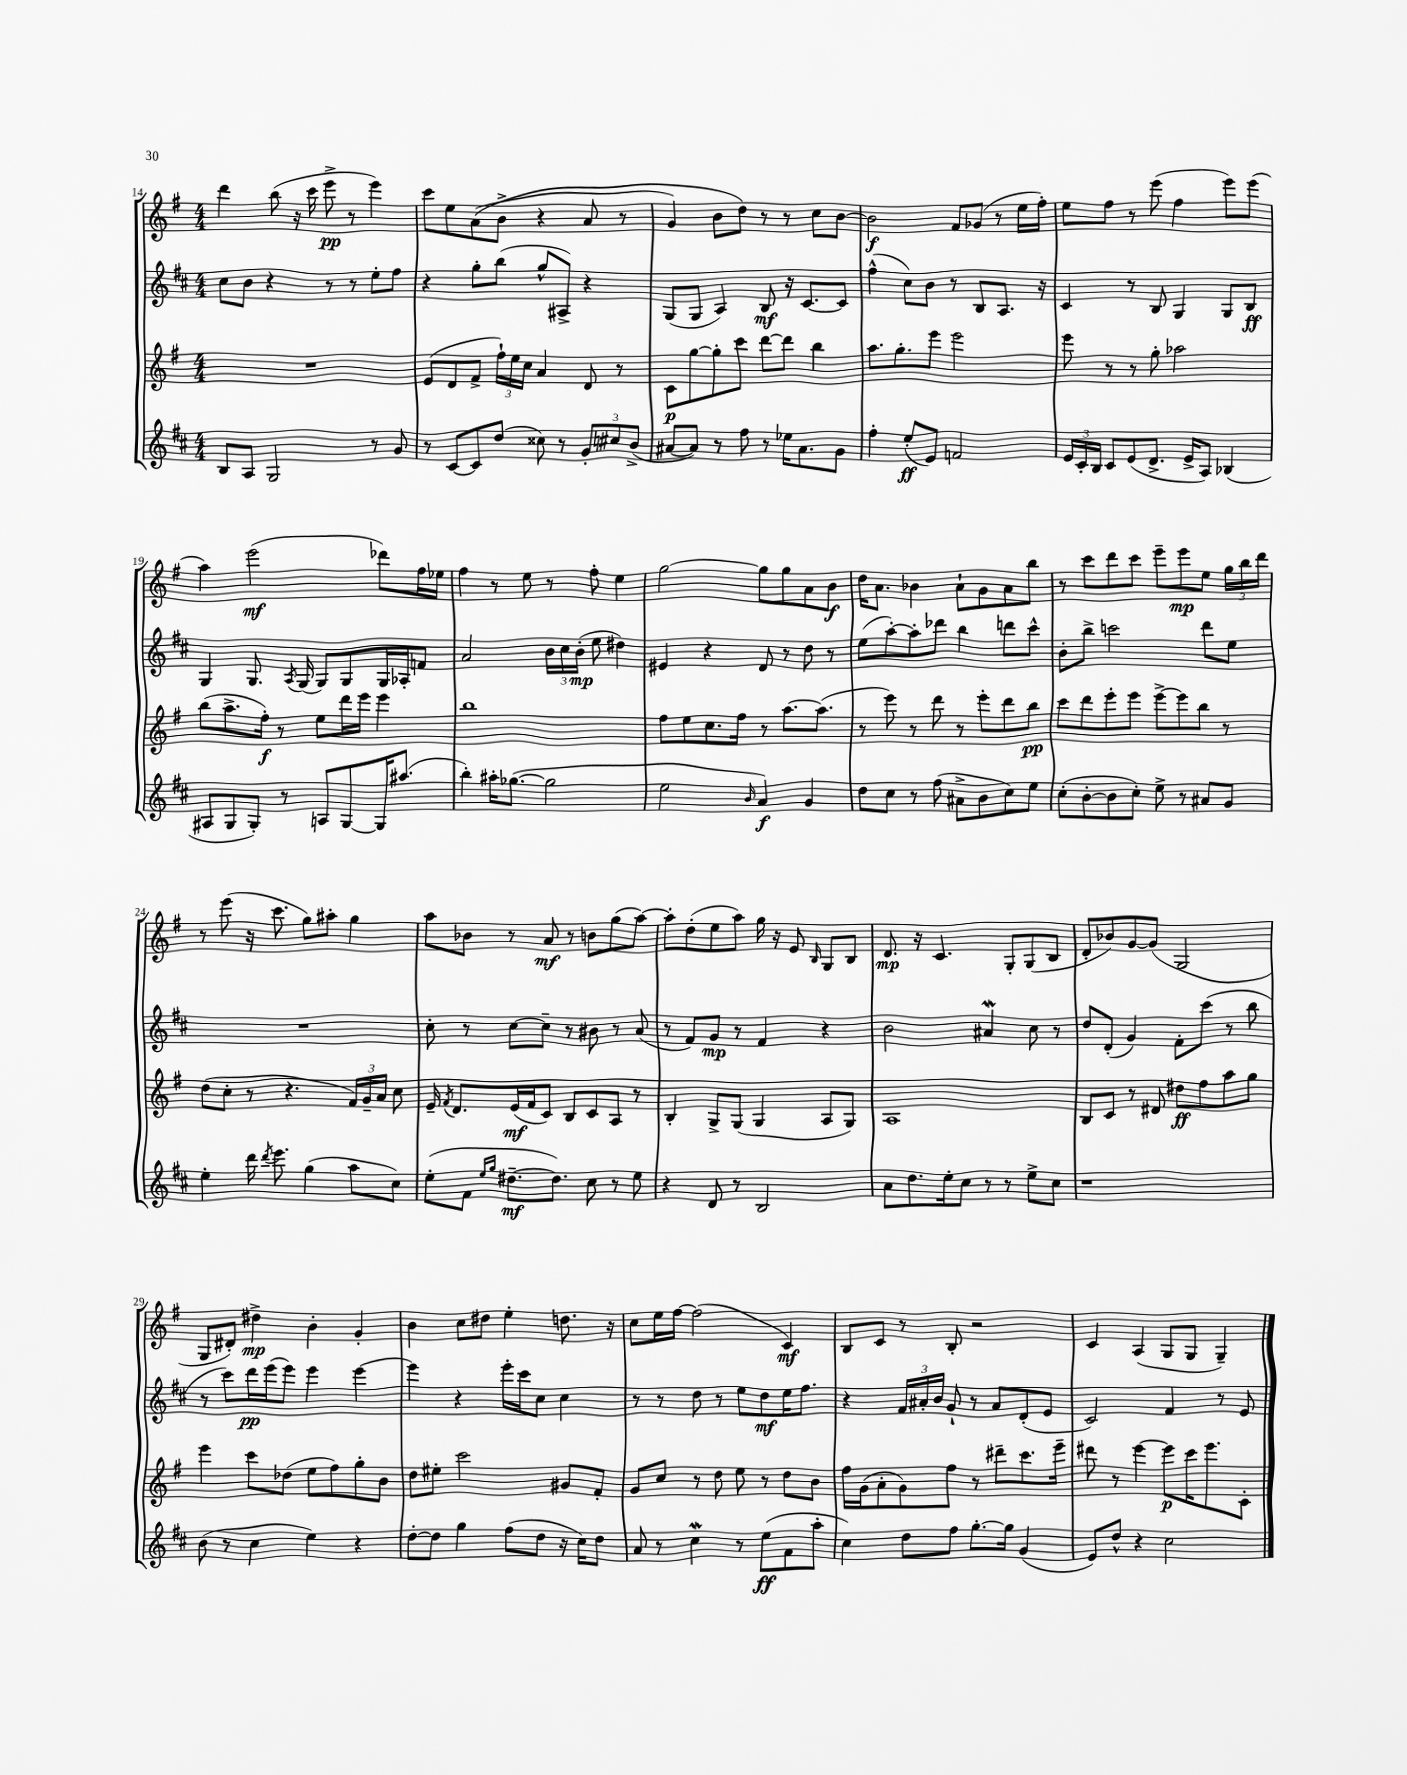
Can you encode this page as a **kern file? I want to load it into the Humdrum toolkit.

**kern	**dynam	**kern	**dynam	**kern	**dynam	**kern	**dynam
*part4	*part4	*part3	*part3	*part2	*part2	*part1	*part1
*staff4	*staff4	*staff3	*staff3	*staff2	*staff2	*staff1	*staff1
*clefG2	*	*clefG2	*	*clefG2	*	*clefG2	*
*k[f#c#]	*	*k[f#]	*	*k[f#c#]	*	*k[f#]	*
*M4/4	*	*M4/4	*	*M4/4	*	*M4/4	*
=14	=14	=14	=14	=14	=14	=14	=14
8B/L	.	1r	.	8cc#\L	.	4ddd\	.
8A/J	.	.	.	8b\J	.	.	.
2G/	.	.	.	4r	.	(8bb\	.
.	.	.	.	.	.	16r	.
.	.	.	.	.	.	16ccc\	.
.	.	.	.	8r	.	8eee^\	pp
.	.	.	.	8r	.	8r	.
8r	.	.	.	8ee'\L	.	4eee\)	.
8g/	.	.	.	8ff#\J	.	.	.
=15	=15	=15	=15	=15	=15	=15	=15
8r	.	(8e/L	.	4r	.	8ccc\L	.
[8c#/L	.	8d/	.	.	.	8ee\	.
8c#/]	.	8f#^/J	.	8gg'\L	.	((8a\	.
(8dd/J	.	24ff#`\LL)	.	(8bb\J	.	8b^\J	.
.	.	24ee\	.	.	.	.	.
.	.	24cc\JJ	.	.	.	.	.
8cc##X\)	.	4a/	.	8gg^^/L	.	4r	.
8r	.	.	.	8A#X^/J)	.	.	.
12g'/L	.	8d/	.	4r	.	8a/	.
12cc#X/	.	.	.	.	.	.	.
.	.	8r	.	.	.	8r	.
(12b^/J	.	.	.	.	.	.	.
=16	=16	=16	=16	=16	=16	=16	=16
[8a#X/L	.	8c\L	p	(8G/L	.	4g/)	.
8a#/J])	.	[8gg\	.	8G/J	.	.	.
8r	.	8gg'\]	.	4A/)	.	8b\L	.
8ff#\	.	8ccc\J	.	.	.	8dd\J)	.
8r	.	[8ddd\L	.	8B/	mf	8r	.
16ee-X\KL	.	8ddd\J]	.	16r	.	8r	.
8.a#\	.	.	.	[8.c#/L	.	.	.
.	.	4bb\	.	.	.	8cc\L	.
8g\J	.	.	.	8c#/J]	.	[8b\J	.
=17	=17	=17	=17	=17	=17	=17	=17
4ff#'\	.	8.aa\L	.	(4ff#^^\	.	2b\]	f
.	.	8.gg'\	.	.	.	.	.
(8ee'/L	ff	.	.	8cc#\L)	.	.	.
8e/J)	.	8eee\J	.	8b\J	.	.	.
2fn/	.	2eee\	.	8r	.	8f#/L	.
.	.	.	.	8B/L	.	(8g-X/J	.
.	.	.	.	8.A/J	.	8r	.
.	.	.	.	.	.	16ee\LL	.
.	.	.	.	16r	.	16ff#'\JJ)	.
=18	=18	=18	=18	=18	=18	=18	=18
24e/LL	.	8eee\	.	4c#/	.	8ee\L	.
24c#'/	.	.	.	.	.	.	.
24B/JJ	.	.	.	.	.	.	.
8c#/L	.	8r	.	.	.	8ff#\J	.
(8e/	.	8r	.	8r	.	8r	.
8.d^/J	.	8gg'\	.	8B/	.	(8eee\	.
.	.	2aa-X\	.	4G/	.	4ff#\	.
16e^/KL	.	.	.	.	.	.	.
8A/J)	.	.	.	.	.	.	.
(4B-X/	.	.	.	8G/L	.	8eee\L)	.
.	.	.	.	8B/J	ff	(8eee\J	.
!!LO:LB:g=z
=19	=19	=19	=19	=19	=19	=19	=19
8A#X/L	.	(8bb\L	.	4G/	.	4aa\)	.
8G/	.	8.aa^\	.	.	.	.	.
8G'/J)	.	.	.	8.G/	.	(2eee\	mf
.	.	16ff#'\Jk)	f	.	.	.	.
8r	.	8r	.	.	.	.	.
.	.	.	.	8qA/	.	.	.
.	.	.	.	(16G/	.	.	.
8An/L	.	8ee\L	.	8G/L)	.	.	.
[8G/	.	16ddd\L	.	8G/	.	.	.
.	.	16eee\JJ	.	.	.	.	.
16G/K]	.	4eee\	.	16G/L	.	8ddd-X\L)	.
(8.aa#X/J	.	.	.	16A-X'/J	.	.	.
.	.	.	.	8fn/J	.	16ff#\L	.
.	.	.	.	.	.	16ee-X\JJ	.
=20	=20	=20	=20	=20	=20	=20	=20
4bb'\)	.	1bb	.	2a/	.	4ff#\	.
16aa#X'\KL	.	.	.	.	.	8r	.
([8.gg-X\J	.	.	.	.	.	.	.
.	.	.	.	.	.	8ee\	.
2gg-\]	.	.	.	24b\LL	.	8r	.
.	.	.	.	24cc#\	.	.	.
.	.	.	.	(24b'\JJ	mp	.	.
.	.	.	.	8ee\	.	8ff#'\	.
.	.	.	.	4dd#X\)	.	4ee\	.
=21	=21	=21	=21	=21	=21	=21	=21
2ee\	.	8ff#\L	.	4e#X/	.	[2gg\	.
.	.	8ee\	.	.	.	.	.
.	.	8.cc\	.	4r	.	.	.
.	.	16ff#\Jk	.	.	.	.	.
16qqb/	.	.	.	.	.	.	.
4a/)	f	8r	.	8d/	.	8gg\L]	.
.	.	[8.aa\L	.	8r	.	8gg\	.
4g/	.	.	.	8dd\	.	8a\	.
.	.	(8.aa\J]	.	.	.	.	.
.	.	.	.	8r	.	8b\J	f
=22	=22	=22	=22	=22	=22	=22	=22
8dd\L	.	8r	.	(8ee\L	.	16dd\KL	.
.	.	.	.	.	.	8.a\J	.
8cc#\J	.	8eee\)	.	[8aa'\)	.	.	.
8r	.	8r	.	8aa'\]	.	4b-X\	.
(8ff#\	.	8ddd\	.	8ddd-X\J	.	.	.
8a#X^\L	.	8r	.	4bb\	.	8a`\L	.
8b\	.	8eee'\L	.	.	.	8g\	.
8cc#\)	.	8ddd\	.	8dddn\L	.	8a\	.
8ee\J	.	8bb\J	pp	8ccc#^^\J	.	8bb\J	.
=23	=23	=23	=23	=23	=23	=23	=23
(8cc#'\L	.	8ccc\L	.	8b'\L	.	8r	.
[8b'\	.	8ddd\	.	8bb^\J	.	8ccc\L	.
8b\]	.	8eee'\	.	2cccn\	.	8ddd\	.
8cc#'\J)	.	8eee\J	.	.	.	8ccc\J	.
8ee^\	.	[8eee^\L	.	.	.	8eee~\L	.
8r	.	8eee\]	.	.	.	8eee\	mp
8a#X/L	.	8bb\J	.	8ddd\L	.	8ee\J	.
8g/J	.	8r	.	8ee\J	.	24gg\LL	.
.	.	.	.	.	.	24bb\	.
.	.	.	.	.	.	24ddd\JJ	.
!!LO:LB:g=z
=24	=24	=24	=24	=24	=24	=24	=24
4ee'\	.	(8dd\L	.	1r	.	8r	.
.	.	8cc'\J	.	.	.	(8eee\	.
16ddd\	.	8r	.	.	.	16r	.
8qddd/	.	.	.	.	.	.	.
8.eee\	.	.	.	.	.	8.ccc\	.
.	.	4.r	.	.	.	.	.
(4gg\	.	.	.	.	.	8gg\L)	.
.	.	.	.	.	.	8aa#X'\J	.
8aa\L	.	24f#/LL)	.	.	.	4gg\	.
.	.	24g~/	.	.	.	.	.
.	.	24a/JJ	.	.	.	.	.
8cc#\J)	.	8cc\	.	.	.	.	.
=25	=25	=25	=25	=25	=25	=25	=25
(8ee'\L	.	16e~/	.	8cc#'\	.	8aa\L	.
.	.	8qf#/	.	.	.	.	.
.	.	8.d/L	.	.	.	.	.
8f#\J	.	.	.	8r	.	8b-X\J	.
16qqee/LL	.	.	.	.	.	.	.
16qqgg/JJ	.	.	.	.	.	.	.
[8.dd#X~\L	mf	(16e/L	mf	[8cc#\L	.	8r	.
.	.	16f#/J	.	.	.	.	.
.	.	8c/J)	.	8cc#~\J]	.	8a/	mf
8.dd#\J])	.	.	.	.	.	.	.
.	.	8B/L	.	8r	.	8r	.
8cc#\	.	8c/	.	8b#X\	.	8bn\L	.
8r	.	8A/J	.	8r	.	(8gg\	.
8ee\	.	8r	.	(8a/	.	[8aa\J)	.
=26	=26	=26	=26	=26	=26	=26	=26
4r	.	4B'/	.	8r	.	8aa'\L]	.
.	.	.	.	8f#/L)	.	(8dd'\	.
8d/	.	8G^/L	.	8g/J	mp	8ee\	.
8r	.	(8G/J	.	8r	.	8aa\J)	.
2B/	.	4G/	.	4f#/	.	16gg\	.
.	.	.	.	.	.	16r	.
.	.	.	.	.	.	8e/	.
.	.	.	.	.	.	16qqB/	.
.	.	8A/L	.	4r	.	8G/L	.
.	.	8G/J)	.	.	.	8B/J	.
=27	=27	=27	=27	=27	=27	=27	=27
8a\L	.	1A	.	2b\	.	8.d/	mp
8.dd\	.	.	.	.	.	.	.
.	.	.	.	.	.	16r	.
.	.	.	.	.	.	4.c/	.
16ee'\k	.	.	.	.	.	.	.
8cc#\J	.	.	.	.	.	.	.
8r	.	.	.	4a#XW/	.	.	.
8r	.	.	.	.	.	8G'/L	.
8ee^\L	.	.	.	8cc#\	.	(8G/	.
8cc#\J	.	.	.	8r	.	8B/J	.
=28	=28	=28	=28	=28	=28	=28	=28
1r	.	8B/L	.	8dd/L	.	8d'/L	.
.	.	8c/J	.	(8d'/J	.	8b-X/)	.
.	.	8r	.	4g/)	.	[8g/	.
.	.	8d#X/	.	.	.	(8g/J]	.
.	.	8dd#X\L	ff	8f#'\L	.	2G/	.
.	.	8ff#\	.	(8ccc#\J	.	.	.
.	.	8aa\	.	8r	.	.	.
.	.	8gg\J	.	8bb\	.	.	.
!!LO:LB:g=z
=29	=29	=29	=29	=29	=29	=29	=29
(8b\	.	4eee\	.	8r	.	8G/L	.
8r	.	.	.	8ccc#\L)	.	8d#X'/J)	.
4cc#\	.	8ccc\L	.	16ddd\L	pp	4dd#X^\	mp
.	.	.	.	(16eee\J	.	.	.
.	.	(8dd-X\J	.	8eee\J)	.	.	.
4ee\)	.	8ee\L	.	4eee\	.	4b'\	.
.	.	8ff#\)	.	.	.	.	.
4r	.	8gg'\	.	[4eee\	.	4g'/	.
.	.	8b\J	.	.	.	.	.
=30	=30	=30	=30	=30	=30	=30	=30
[8dd'\L	.	8dd\L	.	4eee\]	.	4b\	.
8dd\J]	.	8ee#X'\J	.	.	.	.	.
4gg\	.	2ccc\	.	4r	.	8cc\L	.
.	.	.	.	.	.	8dd#X\J	.
(8ff#\L	.	.	.	16eee'\LL	.	4ee'\	.
.	.	.	.	16ccc#\J	.	.	.
8dd\J	.	.	.	8cc#\J	.	.	.
16r	.	8g#X/L	.	4cc#\	.	8.ddn\	.
16cc#\KL)	.	.	.	.	.	.	.
8dd\J	.	8f#'/J	.	.	.	.	.
.	.	.	.	.	.	16r	.
=31	=31	=31	=31	=31	=31	=31	=31
8a/	.	8g/L	.	8r	.	8cc\L	.
8r	.	8cc/J	.	8r	.	16ee\L	.
.	.	.	.	.	.	[16ff#\JJ	.
4cc#W\	.	8r	.	8dd\	.	(2ff#\]	.
.	.	8dd\	.	8r	.	.	.
8r	.	8ee\	.	8ee\L	.	.	.
(8ee\L	ff	8r	.	8dd\	mf	.	.
8f#\	.	8dd\L	.	16ee\K	.	4c/)	mf
.	.	.	.	8.ff#\J	.	.	.
8aa'\J	.	8b\J	.	.	.	.	.
=32	=32	=32	=32	=32	=32	=32	=32
4cc#\)	.	16ff#\LL	.	4r	.	8B/L	.
.	.	(16g\J	.	.	.	.	.
.	.	8a'\	.	.	.	8c/J	.
8dd\L	.	8g\)	.	24f#/LL	.	8r	.
.	.	.	.	24a#X'/	.	.	.
.	.	.	.	24b/JJ	.	.	.
8ff#\J	.	8ff#\J	.	8g`/	.	8B'/	.
[8.gg'\L	.	8r	.	8r	.	2r	.
.	.	8ddd#X~\L	.	8a#/L	.	.	.
16gg\Jk]	.	.	.	.	.	.	.
(4g/	.	8.ccc\	.	(8d'/	.	.	.
.	.	.	.	8e/J	.	.	.
.	.	16eee~\Jk	.	.	.	.	.
=33	=33	=33	=33	=33	=33	=33	=33
8e/L)	.	8ddd#X\	.	2c#/)	.	4c/	.
8dd^^/J	.	8r	.	.	.	.	.
4r	.	[4eee\	.	.	.	(4A/	.
2cc#\	.	8eee\L]	p	4f#/	.	8G/L	.
.	.	16ccc\K	.	.	.	8G/J	.
.	.	8.eee\	.	.	.	.	.
.	.	.	.	8r	.	4G~/)	.
.	.	8c'\J	.	8e/	.	.	.
==	==	==	==	==	==	==	==
*-	*-	*-	*-	*-	*-	*-	*-
